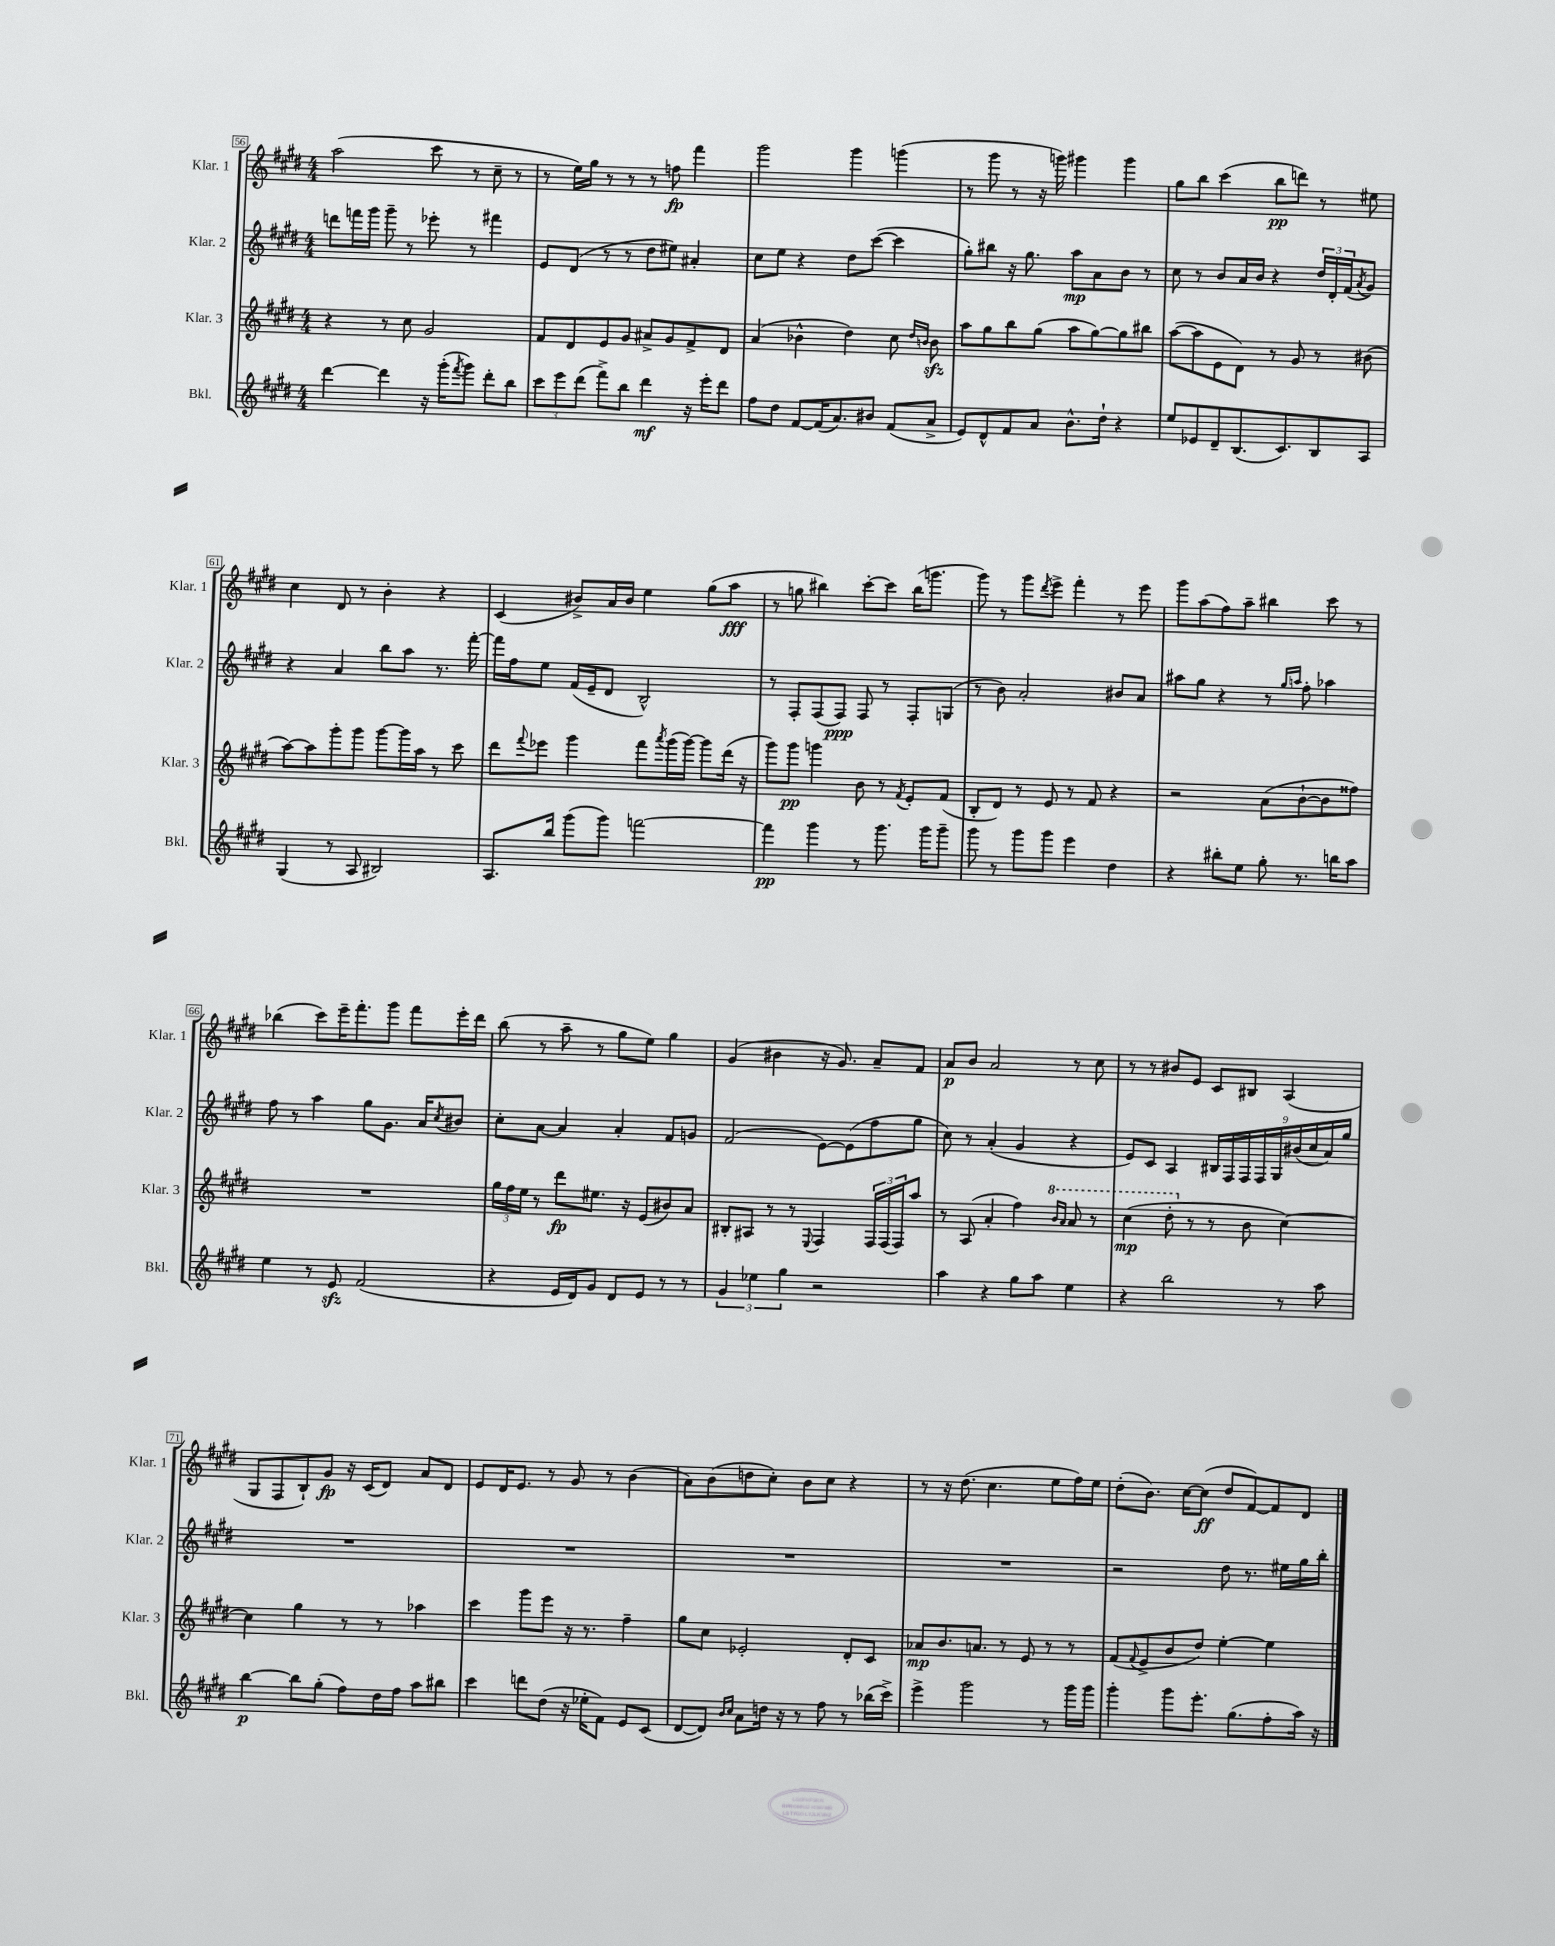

**kern	**kern	**kern	**kern
*staff4	*staff3	*staff2	*staff1
*clefG2	*clefG2	*clefG2	*clefG2
*k[f#c#g#d#]	*k[f#c#g#d#]	*k[f#c#g#d#]	*k[f#c#g#d#]
*M4/4	*M4/4	*M4/4	*M4/4
[4ddd#	4r	8ddd	(2aa
.	.	16fff	.
.	.	16ggg#	.
4ddd#]	8r	8ggg#~	.
.	8cc#	8r	.
16r	2g#	8eee-'	8ccc#
(16ggg#'	.	.	.
8qfff#	.	.	.
8ggg#)	.	8r	8r
8ddd#'	.	4fff#	8cc#~
8bb	.	.	8r
=	=	=	=
12ccc#	8f#	8e	8r
12eee	.	.	.
.	8d#	(8d#	16ee)
(12ddd#	.	.	.
.	.	.	16gg#
8fff#^)	8e	8r	8r
8bb	8g#	8r	8r
4ddd#	8a#^	8dd#	8r
.	8g#	8ee#)	8ff
16r	8f#^	4a#'	4fff#
16eee'	.	.	.
8ddd#	8d#	.	.
=	=	=	=
8ff#	(4a	8cc#	2ggg#
8dd#	.	8ee	.
[8f#	4b-^^	4r	.
(16f#]	.	.	.
8.a)	.	.	.
.	4dd#)	8dd#	4ggg#
8b#	.	([8ccc#	.
(8f#	8cc#	4ccc#]	(4ggg
.	16qqdd#	.	.
.	16qqb	.	.
8a^	8b	.	.
=	=	=	=
8e)	8aa	8gg#')	8r
8d#^^	8gg#	8bb#	8ggg#
8f#	8bb	16r	8r
.	.	8.gg#	.
8a	(8gg#	.	16r
.	.	.	16ggg)
8.b^^	8aa	8aa	4ggg#
.	[8gg#)	8a	.
16dd#`	.	.	.
4r	8gg#]	8b	4ggg#
.	8bb#	8r	.
=	=	=	=
8ee	([8aa	8cc#	8gg#
8e-	8aa]	8r	8bb
8d#~	8e	8b	(4ccc#
(8.B	8d#)	16a	.
.	.	16b	.
.	8r	4r	8bb
8.c#)	.	.	.
.	8g#	.	8ddd)
8B	8r	24dd#	8r
.	.	24d#'	.
.	.	(24f#	.
.	.	8qa	.
8A	(8b#	8g#)	8ee#
=	=	=	=
(4G#	[8aa)	4r	4cc#
.	8aa]	.	.
8r	8ggg#'	4a	8d#
8A	8ggg#	.	8r
2B#)	[8ggg#	8bb	4b'
.	16ggg#]	8aa	.
.	16aa	.	.
.	8r	8.r	4r
.	8ccc#	.	.
.	.	[16fff#'	.
=	=	=	=
8.A	8ddd#	16fff#]	(4c#
.	.	16ff#	.
.	8qqfff#	.	.
.	8eee-	8ee	.
16bb	.	.	.
(8ggg#	4ggg#	(16f#	8b#^)
.	.	16e~	.
8ggg#)	.	8d#	16a
.	.	.	16b#
[2fff	8fff#	2B^^)	4ee
.	8qaaa	.	.
.	(16ggg#	.	.
.	[16ggg#)	.	.
.	8ggg#]	.	(8gg#
.	(16ddd#	.	8aa
.	16r	.	.
=	=	=	=
4fff]	8ggg#)	8r	8r
.	8ggg#	8F#'	8gg
4ggg#	4ggg	(8F#	4bb#)
.	.	8F#)	.
8r	8b	8F#	[8ccc#'
8.ggg#	8r	8r	8ccc#]
.	8qf#	.	.
.	8e'	8F#'	(16bb#
16ggg#	.	.	8.ggg
8ggg#~	(8f#	(8G	.
=	=	=	=
8ggg#	8B'	8r	8ggg#)
8r	8d#)	8b)	8r
8ggg#	8r	2a'	8ggg#
.	.	.	8qddd#
8ggg#	8e	.	8eee^
4eee	8r	.	4fff#'
.	8f#	.	.
4dd#	4r	8b#	8r
.	.	8a	8eee
=	=	=	=
4r	2r	8aa#	8ggg#
.	.	8gg#	(8aa
8bb#'	.	4r	8ff#)
8ee	.	.	8aa~
8gg#'	(8a	8r	4bb#
.	.	16qqgg#	.
.	.	16qqaa	.
8.r	[8b`	8ff#'	.
.	8b]	4aa-	8ccc#
16bb	.	.	.
8aa	8ff##)	.	8r
=	=	=	=
4ee	1r	8ff#	(4bb-
.	.	8r	.
8r	.	4aa	8ccc#)
8e	.	.	16eee~
.	.	.	8.fff#'
(2f#	.	8gg#	.
.	.	8.g#	8ggg#
.	.	.	8fff#
.	.	16a	.
.	.	8qcc#	.
.	.	8b#	16eee'
.	.	.	16ddd#
=	=	=	=
4r	24gg#	8cc#'	(8bb
.	24ff#	.	.
.	24ee	.	.
.	8r	[8a	8r
16e	8ddd#	4a]	8aa~
16d#)	.	.	.
8g#	8.ee#	.	8r
8d#	.	4a'	8gg#
.	16r	.	.
8e	(8e	.	8ee)
8r	8b#)	8f#	4gg#
8r	8a	8g	.
=	=	=	=
6g#	8B#'	(2f#	(4g#
.	8A#	.	.
6ee-	.	.	.
.	8r	.	4b#
6gg#	.	.	.
.	8r	.	.
.	8qqE	.	.
2r	4F#	[8e)	16r
.	.	.	8.g#)
.	.	(8e]	.
.	24F#	8ff#	8a~
.	(24F#	.	.
.	24F#)	.	.
.	8aa	8gg#	8f#
=	=	=	=
4aa	8r	8cc#)	8a
.	(8A	8r	8b
4r	4a'	(4a'	2a
8gg#	4ff#)	4g#	.
8aa	.	.	.
.	16qqbb	.	.
.	16qqaa	.	.
4ee	8aa	4r	8r
.	8r	.	8cc#
=	=	=	=
4r	(4ccc#	8e)	8r
.	.	8c#	8r
2bb	8ddd#'	4A	8b#
.	8r	.	8e
.	8r	18B#	8c#
.	.	18F#	.
.	.	18F#	.
.	8b	.	8B#
.	.	18F#	.
.	.	18G#	.
8r	[4cc#)	.	(4A
.	.	(18b#	.
.	.	18cc#	.
8aa	.	.	.
.	.	18a)	.
.	.	18gg#	.
=	=	=	=
[4bb	4cc#]	1r	8G#
.	.	.	8F#
8bb]	4gg#	.	8B`)
(8gg#'	.	.	8g#
8ff#)	8r	.	16r
.	.	.	(16c#
16dd#	8r	.	8d#)
16ff#	.	.	.
8aa	4aa-	.	8a
8bb#	.	.	8d#
=	=	=	=
4ccc#	4ccc#	1r	8e
.	.	.	16d#
.	.	.	8.e
8ddd	8ggg#	.	.
(8dd#	8eee	.	8r
16r	16r	.	8g#
16ee-'	8.r	.	.
8f#)	.	.	8r
8e	4ff#~	.	(4b
(8c#	.	.	.
=	=	=	=
[8d#	8gg#	1r	8a)
8d#])	8cc#	.	(8b
16qqb	.	.	.
16qqcc#	.	.	.
8a	2e-'	.	8dd
16dd	.	.	8cc#')
16r	.	.	.
8r	.	.	8b
8ff#	.	.	8cc#
8r	8d#'	.	4r
(16bb-	8c#	.	.
16ccc#^)	.	.	.
=	=	=	=
4eee^	8a-	1r	8r
.	8.b	.	16r
.	.	.	(8.dd#
2ggg#	.	.	.
.	8.a	.	.
.	.	.	4.cc#
.	8r	.	.
.	8e	.	.
8r	8r	.	8ee
16ggg#	8r	.	16ff#)
16ggg#	.	.	16ee
=	=	=	=
4ggg#'	(8f#	2r	(8dd#'
.	8qqf#	.	.
.	8e^	.	8.b)
8ggg#	8b	.	.
.	.	.	[16cc#
8.eee'	8dd#)	.	(8cc#]
.	[4ee'	8dd#	8dd#
(8.gg#	.	.	.
.	.	8.r	[8f#)
8ff#'	4ee]	.	8f#]
.	.	16ee#	.
16aa)	.	16gg#	8d#
16r	.	16bb'	.
==	==	==	==
*-	*-	*-	*-
